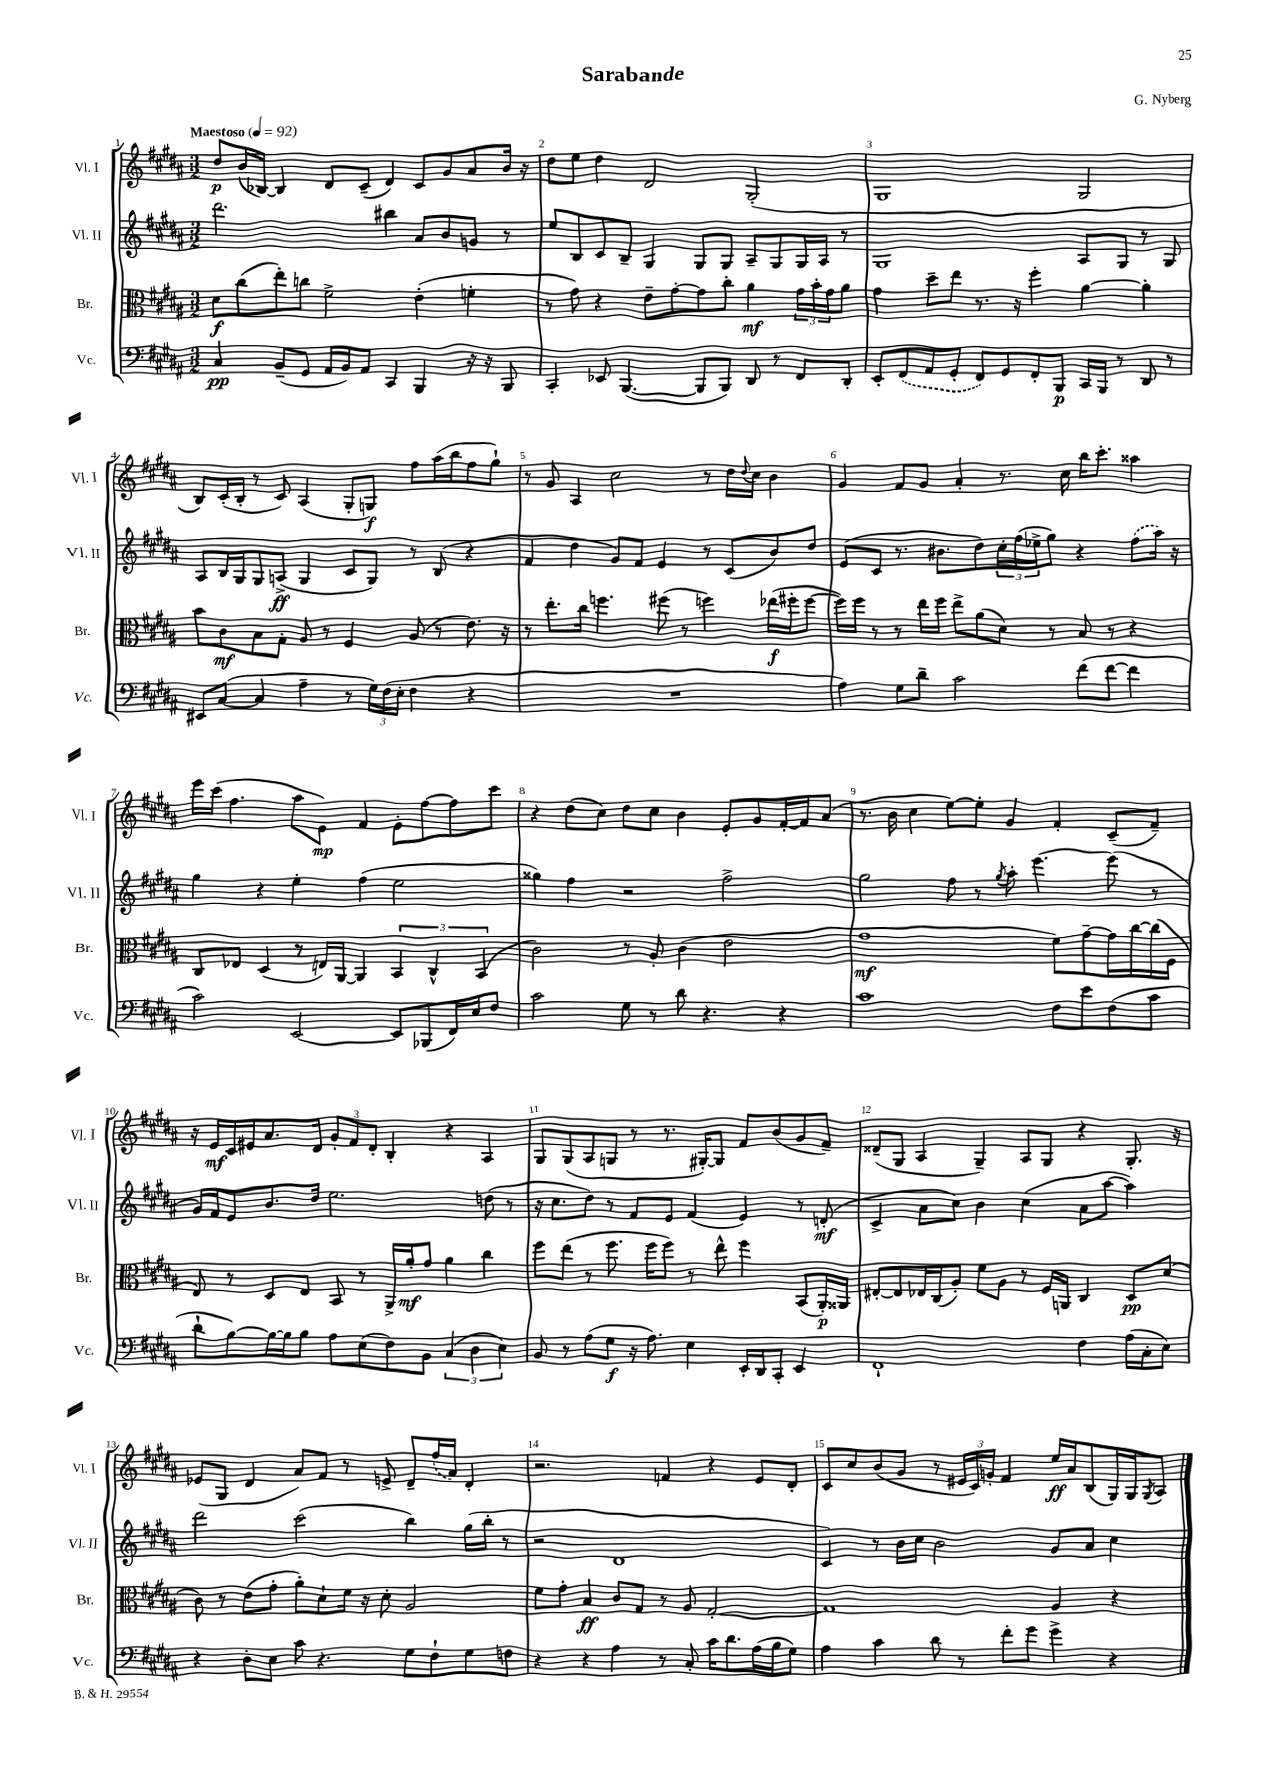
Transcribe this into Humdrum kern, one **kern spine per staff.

**kern	**dynam	**kern	**dynam	**kern	**dynam	**kern	**dynam
*part4	*part4	*part3	*part3	*part2	*part2	*part1	*part1
*staff4	*staff4	*staff3	*staff3	*staff2	*staff2	*staff1	*staff1
*I"Vc.	*	*I"Br.	*	*I"Vl. II	*	*I"Vl. I	*
*I'Vc.	*	*I'Br.	*	*I'Vl. II	*	*I'Vl. I	*
*clefF4	*	*clefC3	*	*clefG2	*	*clefG2	*
*k[f#c#g#d#a#]	*	*k[f#c#g#d#a#]	*	*k[f#c#g#d#a#]	*	*k[f#c#g#d#a#]	*
*M3/2	*	*M3/2	*	*M3/2	*	*M3/2	*
*MM92	*	*MM92	*	*MM92	*	*MM92	*
=1	=1	=1	=1	=1	=1	=1	=1
!	!	!	!	!	!	!LO:TX:a:B:t=Maestoso	!
4C#/	pp	8d#\L	f	2.ddd#\	.	8dd#/L	p
.	.	(8cc#\	.	.	.	(16b/L	.
.	.	.	.	.	.	[16B-X/JJ)	.
(8BB~/L	.	8ee'\)	.	.	.	4B-/]	.
8GG#/J	.	8ccn\J	.	.	.	.	.
16AA#/LL	.	2f#^\	.	.	.	8d#/L	.
16BB/J)	.	.	.	.	.	.	.
8AA#/J	.	.	.	.	.	(8c#~/J	.
4CC#/	.	.	.	4bb#X\	.	4d#/)	.
4BBB/	.	(4e'\	.	8a#/L	.	8c#/L	.
.	.	.	.	8b/	.	8g#/	.
16r	.	4fn'\	.	8gn/J	.	8a#/	.
16r	.	.	.	.	.	.	.
8BBB/	.	.	.	8r	.	16b/Jk	.
.	.	.	.	.	.	16r	.
=2	=2	=2	=2	=2	=2	=2	=2
4CC#'/	.	8r	.	8ee/L	.	8dd#\L	.
.	.	8g#\)	.	8B/	.	8ee\J	.
8EE-X/	.	4r	.	8c#/	.	4dd#\	.
([4.BBB/	.	.	.	8B~/J	.	.	.
.	.	8e~\L	.	4G#/	.	2d#/	.
.	.	[8g#'\	.	.	.	.	.
8BBB/L]	.	8g#\]	.	8G#/L	.	.	.
8BBB/J)	.	8cc#'\J	.	8G#/J	.	.	.
8DD#/	.	4a#\	mf	8A#~/L	.	(2G#'/	.
8r	.	.	.	8G#/	.	.	.
8FF#/L	.	24g#\LL	.	16G#/L	.	.	.
.	.	24b'\	.	.	.	.	.
.	.	.	.	16A#/JJ	.	.	.
.	.	24g#\J	.	.	.	.	.
8DD#'/J	.	8a#\J	.	8r	.	.	.
=3	=3	=3	=3	=3	=3	=3	=3
8EE'/L	.	4g#\	.	1G#	.	1G#	.
(8FF#/	.	.	.	.	.	.	.
8AA#/	.	8dd#~\L	.	.	.	.	.
8GG#'/J	.	8ee\J	.	.	.	.	.
8FF#/L)	.	8.r	.	.	.	.	.
8GG#/	.	.	.	.	.	.	.
.	.	16r	.	.	.	.	.
8FF#'/	.	4ff#'\	.	.	.	.	.
8BBB/J	p	.	.	.	.	.	.
16CC#/LL	.	[4a#\	.	8A#/L	.	2G#/	.
16BBB/JJ	.	.	.	.	.	.	.
8r	.	.	.	8G#/J	.	.	.
8DD#/	.	4a#'\]	.	8r	.	.	.
8r	.	.	.	8G#/	.	.	.
!!LO:LB:g=z
=4	=4	=4	=4	=4	=4	=4	=4
8EE#X/L	.	8b\L	.	8A#/L	.	8B/L)	.
([8C#/J	.	8c#\	mf	16B/L	.	(16c#'/L	.
.	.	.	.	16G#/J	.	16B'/JJ	.
4C#/]	.	8B\	.	8G#/	.	8r	.
.	.	8G#'\J	.	(8An^/J	ff	8c#/)	.
4A#~\	.	8A#/	.	4G#/	.	(4A#/	.
.	.	8r	.	.	.	.	.
8r	.	4F#/	.	8c#/L	.	8G#'/L	.
24G#\LL)	.	.	.	8G#/J)	.	8Gn/J)	f
(24F#\	.	.	.	.	.	.	.
24E'\JJ	.	.	.	.	.	.	.
4F#\	.	(8A#/	.	8r	.	8ff#\L	.
.	.	8r	.	(8B/	.	(16aa#\L	.
.	.	.	.	.	.	16bb\J	.
4r	.	8.e\)	.	4r	.	8ff#\	.
.	.	.	.	.	.	8gg#`\J)	.
.	.	16r	.	.	.	.	.
=5	=5	=5	=5	=5	=5	=5	=5
1.r	.	8r	.	4f#/	.	8r	.
.	.	8.ee'\L	.	.	.	8g#/	.
.	.	.	.	4dd#\	.	4A#/	.
.	.	16cc#\Jk	.	.	.	.	.
.	.	4.ffn\	.	.	.	.	.
.	.	.	.	8g#/L)	.	2cc#\	.
.	.	.	.	8f#/J	.	.	.
.	.	(8ff#X\	.	4e/	.	.	.
.	.	8r	.	.	.	.	.
.	.	4ffn\)	.	8r	.	8r	.
.	.	.	.	(8c#/L	.	16dd#\LL	.
.	.	.	.	.	.	8qqdd#/	.
.	.	.	.	.	.	16cc#\JJ	.
.	.	(16ee-X\LL	f	8b/)	.	4b\	.
.	.	16ff#X'\J	.	.	.	.	.
.	.	[8ff#\J	.	8dd#/J	.	.	.
=6	=6	=6	=6	=6	=6	=6	=6
4A#\)	.	16ff#\LL])	.	(8e/L	.	4g#/	.
.	.	16ff#\JJ	.	.	.	.	.
.	.	8r	.	8c#/J	.	.	.
8G#\L	.	8r	.	8.r	.	8f#/L	.
8d#~\J	.	16ee\LL	.	.	.	8g#/J	.
.	.	16ff#\JJ	.	8.b#X\L	.	.	.
2c#\	.	8ee^\L	.	.	.	4a#'/	.
.	.	(8a#\	.	8dd#\)	.	.	.
.	.	8d#\J)	.	24cc#'\L	.	8.r	.
.	.	.	.	(24ff#\	.	.	.
.	.	.	.	24ee-X^\J	.	.	.
.	.	8r	.	8gg#\J)	.	.	.
.	.	.	.	.	.	16cc#\	.
(8f#\L	.	8B/	.	4r	.	16bb\KL	.
.	.	.	.	.	.	8.ccc#'\J	.
[8f#\J	.	8r	.	.	.	.	.
4f#\]	.	4r	.	(8ff#\L	.	4aa##X\	.
.	.	.	.	16aa#\Jk)	.	.	.
.	.	.	.	16r	.	.	.
!!LO:LB:g=z
=7	=7	=7	=7	=7	=7	=7	=7
2c#\)	.	8C#/L	.	4gg#\	.	16eee\LL	.
.	.	.	.	.	.	(16ccc#\JJ	.
.	.	8E-X/J	.	.	.	4.ff#\	.
.	.	(4D#/	.	4r	.	.	.
[2EE/	.	8r	.	4ee'\	.	8aa#\L	.
.	.	16En/LL)	.	.	.	8e\J)	mp
.	.	[16AA#/JJ	.	.	.	.	.
.	.	4AA#/]	.	(4ff#\	.	4f#/	.
8EE/L]	.	6BB/	.	2ee\	.	8e'\L	.
(8BBB-X/	.	.	.	.	.	[8ff#\	.
.	.	6C#^^/	.	.	.	.	.
16FF#/L)	.	.	.	.	.	8ff#\]	.
16E/J	.	.	.	.	.	.	.
.	.	(6BB/	.	.	.	.	.
8F#/J	.	.	.	.	.	8ccc#\J	.
=8	=8	=8	=8	=8	=8	=8	=8
2c#\	.	2c#\)	.	4gg##X\)	.	4r	.
.	.	.	.	4ff#\	.	(8dd#\L	.
.	.	.	.	.	.	8cc#\J)	.
8G#\	.	8r	.	2r	.	8dd#\L	.
8r	.	8A#'/	.	.	.	8cc#\J	.
8d#\	.	(4c#\	.	.	.	4b\	.
4.r	.	.	.	.	.	.	.
.	.	2e\	.	2ff#^\	.	8e'/L	.
.	.	.	.	.	.	8g#/	.
4r	.	.	.	.	.	[16f#'/L	.
.	.	.	.	.	.	16f#/J]	.
.	.	.	.	.	.	(8a#/J	.
=9	=9	=9	=9	=9	=9	=9	=9
1c#	.	1g#	mf	2gg#\	.	8.r	.
.	.	.	.	.	.	16b\	.
.	.	.	.	.	.	4cc#\	.
.	.	.	.	8ff#\	.	[8ee\L)	.
.	.	.	.	8r	.	8ee'\J]	.
.	.	.	.	8qgg#/	.	.	.
.	.	.	.	8aa#'\	.	4g#/	.
.	.	.	.	[4.eee\	.	.	.
8F#\L	.	8f#\L)	.	.	.	4f#'/	.
8e\	.	[8g#~\	.	.	.	.	.
(8F#\	.	16g#\L]	.	(8eee\]	.	(8c#~/L	.
.	.	[16cc#\	.	.	.	.	.
8c#\J	.	(16cc#\]	.	8r	.	8f#~/J)	.
.	.	16F#\JJ	.	.	.	.	.
!!LO:LB:g=z
=10	=10	=10	=10	=10	=10	=10	=10
8d#`\L	.	8E/)	.	16g#/LL)	.	16r	.
.	.	.	.	16f#/J	.	16e/LL	mf
[8B\)	.	8r	.	8e/	.	16c#/	.
.	.	.	.	.	.	16e#X/J	.
16B\L_	.	8D#/L	.	8.b/	.	8.a#/	.
16B\J]	.	.	.	.	.	.	.
8B\J	.	8E/J	.	.	.	.	.
.	.	.	.	16dd#/Jk	.	16d#/Jk	.
8A#\L	.	8BB/	.	2.ee\	.	12g#'/L	.
.	.	.	.	.	.	12f#/	.
(8E\	.	8r	.	.	.	.	.
.	.	.	.	.	.	12d#'/J	.
8F#\)	.	16AA#^/LL	.	.	.	4B'/	.
.	.	16a#'/J	mf	.	.	.	.
8BB\J	.	8g#/J	.	.	.	.	.
(6C#/	.	4a#\	.	.	.	4r	.
6D#\	.	.	.	.	.	.	.
.	.	4cc#\	.	(8ddn\	.	4A#/	.
6E\)	.	.	.	.	.	.	.
.	.	.	.	8r	.	.	.
=11	=11	=11	=11	=11	=11	=11	=11
8BB/	.	8ff#\L	.	16r	.	8G#/L	.
.	.	.	.	8.cc#\L	.	.	.
8r	.	(8ee\J	.	.	.	(8G#/	.
(8A#\L	.	8r	.	8dd#\J)	.	8A#/	.
8G#\J	f	8.ff#\	.	8r	.	8Gn/J	.
16r	.	.	.	8f#/L	.	8r	.
8.A#\)	.	16ff#\KL	.	.	.	.	.
.	.	8ff#\J)	.	8e/J	.	8.r	.
4E\	.	8r	.	(4f#/	.	.	.
.	.	.	.	.	.	[16G#X'/KL)	.
.	.	8ee^^\	.	.	.	8G#/J]	.
16EE'/LL	.	4ff#\	.	4e/)	.	8f#/L	.
16DD#/J	.	.	.	.	.	.	.
8CC#'/J	.	.	.	.	.	(8b/	.
4EE/	.	(8BB/L	.	8r	.	8g#/	.
.	.	16AA#'/L)	p	(8dn'/	mf	8f#~/J)	.
.	.	16AA##X/JJ	.	.	.	.	.
=12	=12	=12	=12	=12	=12	=12	=12
1FF#`	.	[8E#X'/L	.	4c#^/	.	(8d##X~/L	.
.	.	8E#/]	.	.	.	8G#/J	.
.	.	16E-X/L	.	8a#\L	.	4A#/	.
.	.	(16C#/J	.	.	.	.	.
.	.	8A#'/J)	.	8cc#\J)	.	.	.
.	.	8f#\L	.	4b\	.	4G#~/)	.
.	.	8A#\J	.	.	.	.	.
.	.	8r	.	(4cc#\	.	8A#/L	.
.	.	16F#/LL	.	.	.	8G#/J	.
.	.	16AAn/JJ	.	.	.	.	.
4F#\	.	4C#/	.	8a#\L	.	4r	.
.	.	.	.	[8aa#\J	.	.	.
(16A#\LL	.	8D#/L	pp	4aa#\])	.	8.G#'/	.
16C#'\J	.	.	.	.	.	.	.
8E\J)	.	(8d#/J	.	.	.	.	.
.	.	.	.	.	.	16r	.
!!LO:LB:g=z
=13	=13	=13	=13	=13	=13	=13	=13
4r	.	8c#\)	.	2ddd#\	.	(8e-X/L	.
.	.	8r	.	.	.	8G#/J	.
8D#'\L	.	(8e\L	.	.	.	4d#/	.
8E\J	.	8g#'\J	.	.	.	.	.
8c#\	.	8a#'\L)	.	(2ccc#\	.	8a#/L)	.
4.r	.	8d#`\	.	.	.	8f#/J	.
.	.	16f#\Jk	.	.	.	8r	.
.	.	16r	.	.	.	.	.
.	.	8d#'\	.	.	.	8en^/	.
8G#\L	.	2A#/	.	4bb\)	.	8d#~/L	.
8F#`\	.	.	.	.	.	(16ff#/L	.
.	.	.	.	.	.	16a#/JJ)	.
8G#\	.	.	.	(16gg#\LL	.	4d#'/	.
.	.	.	.	16bb'\JJ	.	.	.
8Fn\J	.	.	.	8r	.	.	.
=14	=14	=14	=14	=14	=14	=14	=14
4r	.	8f#\L	.	2r	.	2.r	.
.	.	8g#'\J	.	.	.	.	.
4r	.	4B/	ff	.	.	.	.
4A#\	.	8c#/L	.	1d#	.	.	.
.	.	8G#/J	.	.	.	.	.
8r	.	8r	.	.	.	4fn/	.
8C#'/	.	8A#/	.	.	.	.	.
16c#\KL	.	[2G#'/	.	.	.	4r	.
8.d#\	.	.	.	.	.	.	.
(16A#\L	.	.	.	.	.	8e/L	.
16B\J	.	.	.	.	.	.	.
8G#\J)	.	.	.	.	.	8d#'/J	.
=15	=15	=15	=15	=15	=15	=15	=15
4A#\	.	1G#]	.	4c#/)	.	8c#/L	.
.	.	.	.	.	.	8cc#/	.
4c#\	.	.	.	8r	.	(8b/	.
.	.	.	.	16b\LL	.	8g#/J	.
.	.	.	.	16cc#\JJ	.	.	.
8d#\	.	.	.	2b\	.	8r	.
8r	.	.	.	.	.	24e#X/LL	.
.	.	.	.	.	.	24c#/)	.
.	.	.	.	.	.	24gn'/JJ	.
8f#'\L	.	.	.	.	.	4f#/	.
8g#\J	.	.	.	.	.	.	.
4g#^\	.	4A#/	.	8g#/L	.	16ee/LL	ff
.	.	.	.	.	.	16a#/J	.
.	.	.	.	8a#/J	.	(8B/	.
4r	.	4r	.	4cc#\	.	16G#/L)	.
.	.	.	.	.	.	16G#/J	.
.	.	.	.	.	.	8qG#/	.
.	.	.	.	.	.	8A#/J	.
==	==	==	==	==	==	==	==
*-	*-	*-	*-	*-	*-	*-	*-
